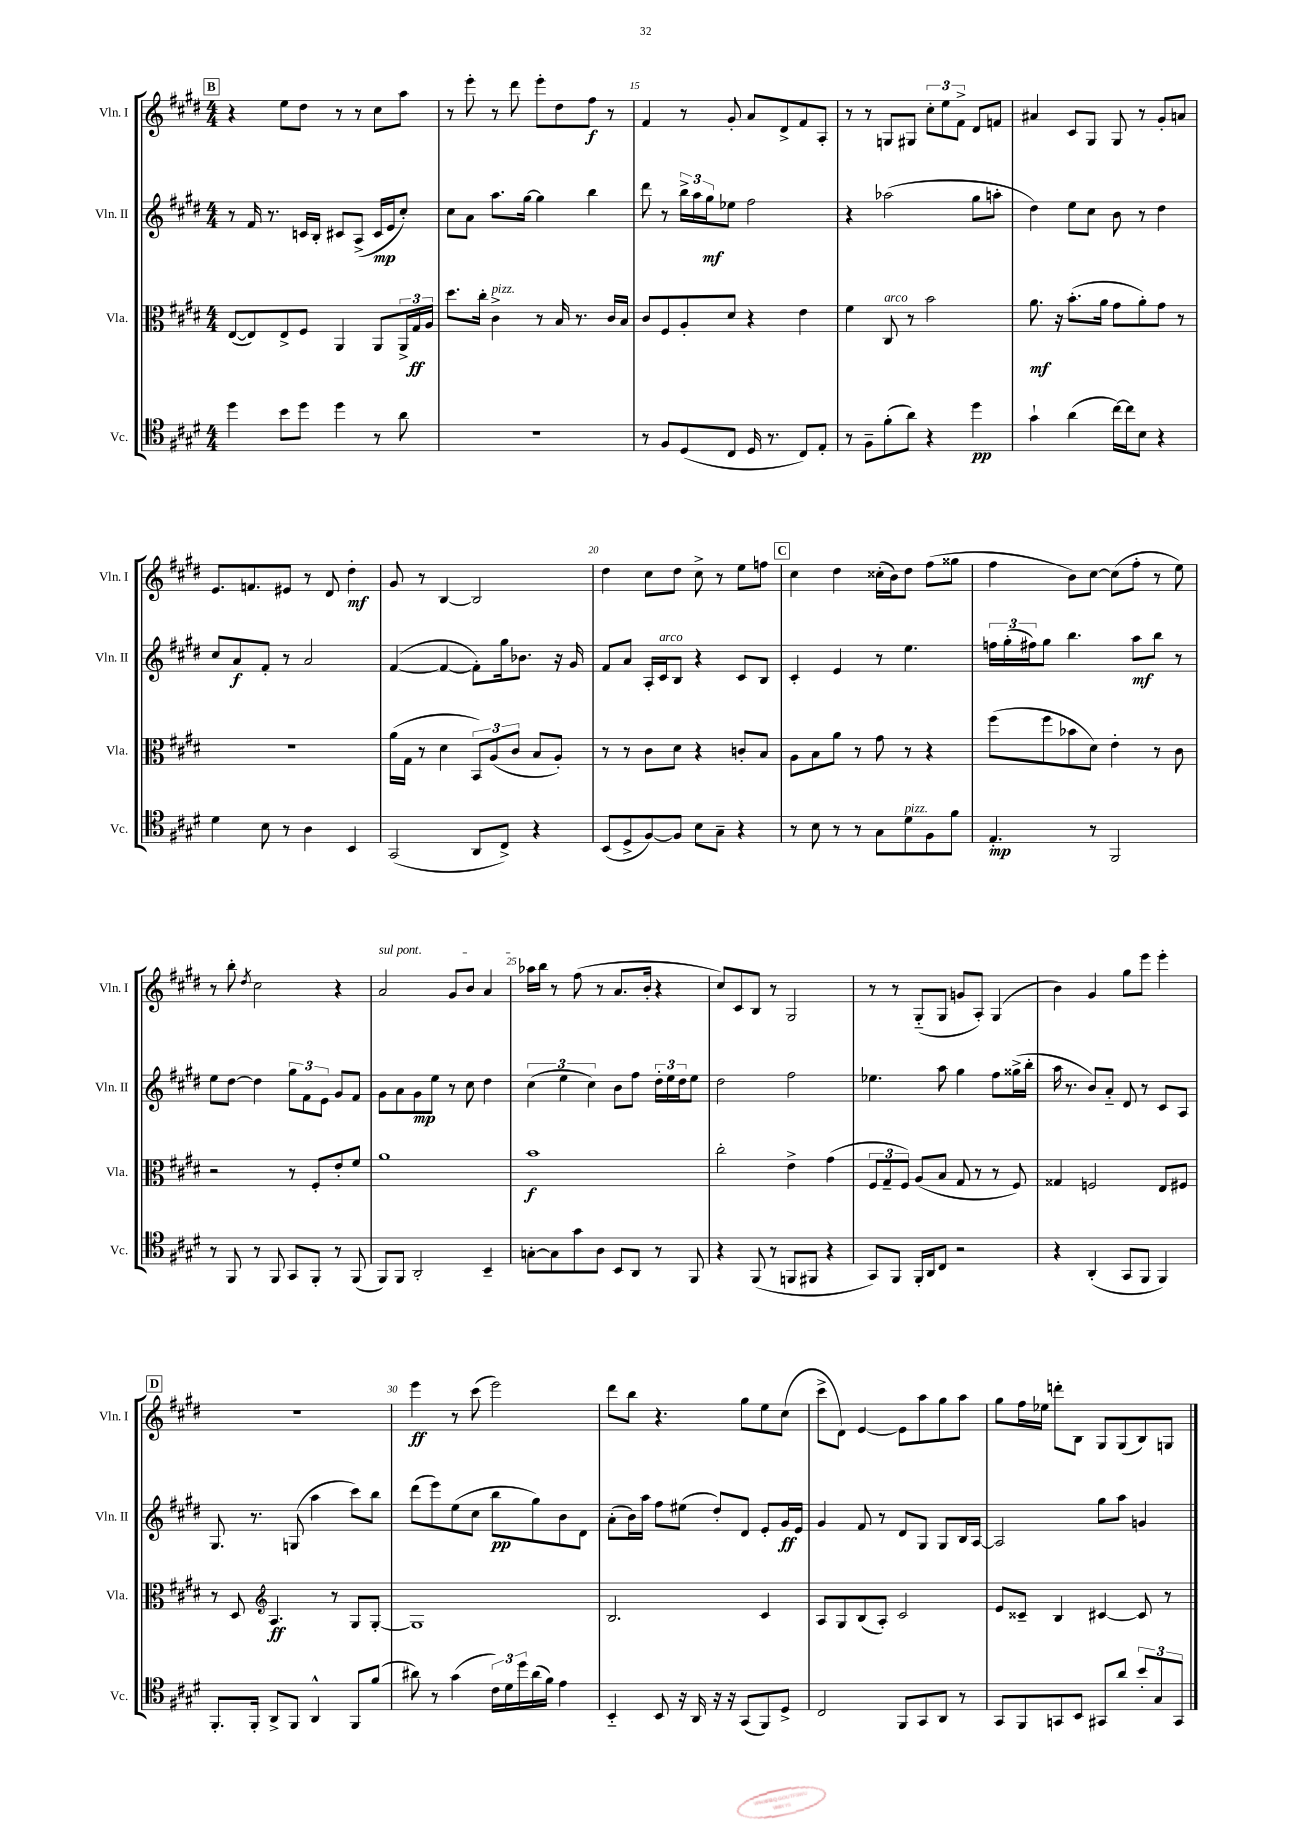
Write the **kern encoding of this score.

**kern	**dynam	**kern	**dynam	**kern	**dynam	**kern	**dynam
*part4	*part4	*part3	*part3	*part2	*part2	*part1	*part1
*staff4	*staff4	*staff3	*staff3	*staff2	*staff2	*staff1	*staff1
*I"Vc.	*	*I"Vla.	*	*I"Vln. II	*	*I"Vln. I	*
*I'Vc.	*	*I'Vla.	*	*I'Vln. II	*	*I'Vln. I	*
*clefC4	*	*clefC3	*	*clefG2	*	*clefG2	*
*k[f#c#g#d#]	*	*k[f#c#g#d#]	*	*k[f#c#g#d#]	*	*k[f#c#g#d#]	*
*M4/4	*	*M4/4	*	*M4/4	*	*M4/4	*
!!LO:REH:place=s1:t=B
=13	=13	=13	=13	=13	=13	=13	=13
4dd#\	.	([8E/L	.	8r	.	4r	.
.	.	8E/])	.	16f#/	.	.	.
.	.	.	.	8.r	.	.	.
8b\L	.	8E^/	.	.	.	8ee\L	.
8dd#\J	.	8F#/J	.	16cn/LL	.	8dd#\J	.
.	.	.	.	16B'/JJ	.	.	.
4dd#\	.	4AA/	.	8c#X/L	.	8r	.
.	.	.	.	(8A^/J	.	8r	.
8r	.	8AA/L	.	16c#/LL	mp	8cc#\L	.
.	.	.	.	16e/J	.	.	.
8a\	.	24AA^/L	.	8cc#'/J)	.	8aa\J	.
.	.	24G#/	ff	.	.	.	.
.	.	24A/JJ	.	.	.	.	.
=14	=14	=14	=14	=14	=14	=14	=14
1r	.	8.dd#\L	.	8cc#\L	.	8r	.
.	.	.	.	8a\J	.	8eee'\	.
.	.	16cc#'\Jk	.	.	.	.	.
!	!	!LO:TX:a:i:t=pizz.	!	!	!	!	!
.	.	4c#^\	.	8.aa\L	.	8r	.
.	.	.	.	.	.	8ddd#\	.
.	.	.	.	[16gg#\Jk	.	.	.
.	.	8r	.	4gg#\]	.	8eee'\L	.
.	.	16B/	.	.	.	8dd#\	.
.	.	8.r	.	.	.	.	.
.	.	.	.	4bb\	.	8ff#\J	f
.	.	16c#/LL	.	.	.	8r	.
.	.	16B/JJ	.	.	.	.	.
=15	=15	=15	=15	=15	=15	=15	=15
8r	.	8c#/L	.	8ddd#\	.	4f#/	.
8F#/L	.	8F#/	.	8r	.	.	.
(8D#/	.	8A'/	.	24bb^\LL	.	8r	.
.	.	.	.	24aa\	.	.	.
.	.	.	.	24gg#\J	mf	.	.
8C#/J	.	8d#/J	.	8ee-X\J	.	8g#'/	.
16D#/	.	4r	.	2ff#\	.	8a/L	.
8.r	.	.	.	.	.	.	.
.	.	.	.	.	.	8d#^/	.
8C#/L)	.	4e\	.	.	.	8f#/	.
8E'/J	.	.	.	.	.	8A'/J	.
=16	=16	=16	=16	=16	=16	=16	=16
8r	.	4f#\	.	4r	.	8r	.
8F#~\L	.	.	.	.	.	8r	.
!	!	!LO:TX:a:i:t=arco	!	!	!	!	!
(8f#'\	.	8C#/	.	(2aa-X\	.	8Gn/L	.
8a\J)	.	8r	.	.	.	8G#X/J	.
4r	.	2b\	.	.	.	12cc#'\L	.
.	.	.	.	.	.	12ee\	.
.	.	.	.	.	.	12f#^\J	.
4dd#\	pp	.	.	8gg#\L	.	8d#/L	.
.	.	.	.	8aan'\J	.	8fn/J	.
=17	=17	=17	=17	=17	=17	=17	=17
4g#`\	.	8.a\	mf	4dd#\)	.	4a#X/	.
.	.	16r	.	.	.	.	.
(4a\	.	(8.b'\L	.	8ee\L	.	8c#/L	.
.	.	.	.	8cc#\J	.	8G#/J	.
.	.	16a\Jk	.	.	.	.	.
[16cc#\LL)	.	8g#\L	.	8b\	.	8G#/	.
16cc#\J]	.	.	.	.	.	.	.
8B\J	.	8a'\)	.	8r	.	8r	.
4r	.	8g#\J	.	4dd#\	.	8g#'/L	.
.	.	8r	.	.	.	8an/J	.
!!LO:LB:g=z
=18	=18	=18	=18	=18	=18	=18	=18
4d#\	.	1r	.	8cc#/L	.	8.e/L	.
.	.	.	.	8a/	f	.	.
.	.	.	.	.	.	8.fn/	.
8B\	.	.	.	8f#'/J	.	.	.
8r	.	.	.	8r	.	8e#X/J	.
4A\	.	.	.	2a/	.	8r	.
.	.	.	.	.	.	8d#/	.
4BB/	.	.	.	.	.	4dd#'\	mf
=19	=19	=19	=19	=19	=19	=19	=19
(2GG#/	.	(16a\LL	.	([4f#/	.	8g#/	.
.	.	16G#\JJ	.	.	.	.	.
.	.	8r	.	.	.	8r	.
.	.	4d#\	.	4f#/_	.	[4B/	.
8AA/L	.	12BB/L)	.	8f#'\L])	.	2B/]	.
.	.	(12A/	.	.	.	.	.
8C#^/J)	.	.	.	16gg#\k	.	.	.
.	.	12c#/J	.	.	.	.	.
.	.	.	.	8.b-X\J	.	.	.
4r	.	8B/L	.	.	.	.	.
.	.	8A'/J)	.	16r	.	.	.
.	.	.	.	16g#/	.	.	.
=20	=20	=20	=20	=20	=20	=20	=20
(8BB/L	.	8r	.	8f#/L	.	4dd#\	.
8D#^/	.	8r	.	8a/J	.	.	.
[8F#/)	.	8c#\L	.	16A'/LL	.	8cc#\L	.
!	!	!	!	!LO:TX:a:i:t=arco	!	!	!
.	.	.	.	16c#/J	.	.	.
8F#/J]	.	8d#\J	.	8B/J	.	8dd#\J	.
8B\L	.	4r	.	4r	.	8cc#^\	.
8G#~\J	.	.	.	.	.	8r	.
4r	.	8cn'/L	.	8c#/L	.	8ee\L	.
.	.	8B/J	.	8B/J	.	8ffn\J	.
!!LO:REH:place=s1:t=C
=21	=21	=21	=21	=21	=21	=21	=21
8r	.	8A\L	.	4c#'/	.	4cc#\	.
8B\	.	8B\	.	.	.	.	.
8r	.	8a\J	.	4e/	.	4dd#\	.
8r	.	8r	.	.	.	.	.
8G#\L	.	8g#\	.	8r	.	(16cc##X'\LL	.
.	.	.	.	.	.	16b\J)	.
!LO:TX:a:i:t=pizz.	!	!	!	!	!	!	!
8d#\	.	8r	.	4.ee\	.	8dd#\J	.
8F#\	.	4r	.	.	.	(8ff#\L	.
8f#\J	.	.	.	.	.	8gg##X\J	.
=22	=22	=22	=22	=22	=22	=22	=22
4.E'/	mp	(8ff#\L	.	24ffn\LL	.	4ff#\	.
.	.	.	.	(24gg#'\	.	.	.
.	.	.	.	24ff#X\J)	.	.	.
.	.	8ff#\	.	8gg#\J	.	.	.
.	.	8b-X\	.	4.bb\	.	8b\L)	.
8r	.	8d#\J)	.	.	.	[8cc#\J	.
2FF#/	.	4e'\	.	.	.	(8cc#\L]	.
.	.	.	.	8aa\L	mf	8ff#'\J	.
.	.	8r	.	8bb\J	.	8r	.
.	.	8c#\	.	8r	.	8ee\)	.
!!LO:LB:g=z
=23	=23	=23	=23	=23	=23	=23	=23
8r	.	2r	.	8ee\L	.	8r	.
8FF#/	.	.	.	[8dd#\J	.	8bb'\	.
.	.	.	.	.	.	8qdd#/	.
8r	.	.	.	4dd#\]	.	2cc#\	.
8FF#/	.	.	.	.	.	.	.
8GG#/L	.	8r	.	12gg#\L	.	.	.
.	.	.	.	12f#\	.	.	.
8FF#'/J	.	8F#'/L	.	.	.	.	.
.	.	.	.	12e\J	.	.	.
8r	.	8e'/	.	8g#/L	.	4r	.
(8FF#/	.	8f#/J	.	8f#/J	.	.	.
=24	=24	=24	=24	=24	=24	=24	=24
!	!	!	!	!	!	!LO:TX:a:i:t=sul pont.	!
8FF#/L)	.	1a	.	8g#\L	.	2a/	.
8FF#/J	.	.	.	8a\	.	.	.
2AA'/	.	.	.	8g#\	mp	.	.
.	.	.	.	8ee\J	.	.	.
.	.	.	.	8r	.	8g#/L	.
.	.	.	.	8cc#\	.	8b/J	.
4BB~/	.	.	.	4dd#\	.	4a/	.
=25	=25	=25	=25	=25	=25	=25	=25
[8Gn'\L	.	1b	f	(6cc#\	.	16aa-X\LL	.
.	.	.	.	.	.	16bb\JJ	.
8G\]	.	.	.	.	.	8r	.
.	.	.	.	6ee\	.	.	.
8g#\	.	.	.	.	.	(8ff#\	.
.	.	.	.	6cc#\)	.	.	.
8A\J	.	.	.	.	.	8r	.
8BB/L	.	.	.	8b\L	.	8.a/L	.
8AA/J	.	.	.	8ff#\J	.	.	.
.	.	.	.	.	.	16b'/Jk	.
8r	.	.	.	24dd#'\LL	.	4r	.
.	.	.	.	24ee\	.	.	.
.	.	.	.	24dd#\J	.	.	.
8FF#/	.	.	.	8ee\J	.	.	.
=26	=26	=26	=26	=26	=26	=26	=26
4r	.	2cc#'\	.	2dd#\	.	8cc#/L)	.
.	.	.	.	.	.	8c#/	.
(8FF#/	.	.	.	.	.	8B/J	.
8r	.	.	.	.	.	8r	.
8FFn/L	.	4e^\	.	2ff#\	.	2G#/	.
8FF#X/J	.	.	.	.	.	.	.
4r	.	(4g#\	.	.	.	.	.
=27	=27	=27	=27	=27	=27	=27	=27
8GG#/L)	.	12F#/L	.	4.ee-X\	.	8r	.
.	.	12G#~/	.	.	.	.	.
8FF#/J	.	.	.	.	.	8r	.
.	.	12F#/J)	.	.	.	.	.
16FF#'/LL	.	(8A/L	.	.	.	(8G#/L	.
16AA/J	.	.	.	.	.	.	.
8C#/J	.	8B/J	.	8aa\	.	8G#/J	.
2r	.	8G#/	.	4gg#\	.	8gn/L	.
.	.	8r	.	.	.	8A'/J)	.
.	.	8r	.	8ff#\L	.	(4G#/	.
.	.	8F#/)	.	(16gg##X^\L	.	.	.
.	.	.	.	16bb'\JJ	.	.	.
=28	=28	=28	=28	=28	=28	=28	=28
4r	.	4G##X/	.	16aa\	.	4b\)	.
.	.	.	.	8.r	.	.	.
(4AA'/	.	2Fn/	.	8b/L)	.	4g#/	.
.	.	.	.	8a/J	.	.	.
8GG#/L	.	.	.	8d#/	.	8gg#\L	.
8FF#/J	.	.	.	8r	.	8eee\J	.
4FF#/)	.	8E/L	.	8c#/L	.	4eee'\	.
.	.	8F#X/J	.	8A/J	.	.	.
!!LO:LB:g=z
!!LO:REH:place=s1:t=D
=29	=29	=29	=29	=29	=29	=29	=29
8.FF#'/L	.	8r	.	8.G#/	.	1r	.
.	.	8D#/	.	.	.	.	.
16FF#'/Jk	.	.	.	8.r	.	.	.
*	*	*clefG2	*	*	*	*	*
8AA^/L	.	4.A/	ff	.	.	.	.
8FF#/J	.	.	.	(8Gn/	.	.	.
4AA^^/	.	.	.	4aa\	.	.	.
.	.	8r	.	.	.	.	.
8FF#/L	.	8G#/L	.	8ccc#\L)	.	.	.
(8f#/J	.	[8G#'/J	.	8bb\J	.	.	.
=30	=30	=30	=30	=30	=30	=30	=30
8a#X\)	.	1G#]	.	(8ddd#\L	.	4eee\	ff
8r	.	.	.	8eee\)	.	.	.
(4g#\	.	.	.	(8ee\	.	8r	.
.	.	.	.	8cc#\J	.	(8ccc#\	.
24c#\LL)	.	.	.	8bb\L	pp	2eee\)	.
24d#\	.	.	.	.	.	.	.
24dd#\	.	.	.	.	.	.	.
(16a#\	.	.	.	8gg#\)	.	.	.
16f#\JJ)	.	.	.	.	.	.	.
4e\	.	.	.	8b\	.	.	.
.	.	.	.	8d#\J	.	.	.
=31	=31	=31	=31	=31	=31	=31	=31
4BB/	.	2.B/	.	(8a'\L	.	8ddd#\L	.
.	.	.	.	16b\L)	.	8bb\J	.
.	.	.	.	16aa\JJ	.	.	.
8BB/	.	.	.	8ff#\L	.	4.r	.
16r	.	.	.	(8ee#X\J	.	.	.
16AA/	.	.	.	.	.	.	.
16r	.	.	.	8dd#'/L)	.	.	.
16r	.	.	.	.	.	.	.
(8GG#/L	.	.	.	8d#/J	.	8gg#\L	.
8FF#/)	.	4c#/	.	8e'/L	.	8ee\	.
8D#^/J	.	.	.	16g#/L	ff	(8cc#\J	.
.	.	.	.	16e/JJ	.	.	.
=32	=32	=32	=32	=32	=32	=32	=32
2C#/	.	8A/L	.	4g#/	.	8ccc#^\L	.
.	.	8G#/	.	.	.	8d#\J)	.
.	.	(8B/	.	8f#/	.	[4e/	.
.	.	8A'/J)	.	8r	.	.	.
8FF#/L	.	2c#/	.	8d#/L	.	8e\L]	.
8GG#/	.	.	.	8G#/J	.	8aa\	.
8AA/J	.	.	.	8G#/L	.	8gg#\	.
8r	.	.	.	16B/L	.	8aa\J	.
.	.	.	.	[16A/JJ	.	.	.
=33	=33	=33	=33	=33	=33	=33	=33
8GG#/L	.	8e/L	.	2A/]	.	8gg#\L	.
8FF#/	.	8c##X~/J	.	.	.	16ff#\L	.
.	.	.	.	.	.	16ee-X\JJ	.
8GGn/	.	4B/	.	.	.	8dddn'\L	.
8BB/J	.	.	.	.	.	8B\J	.
8GG#X/L	.	[4c#X/	.	8gg#\L	.	8G#/L	.
8a/J	.	.	.	8aa\J	.	(8G#/	.
12b'/L	.	8c#/]	.	4gn/	.	8B/)	.
12G#/	.	.	.	.	.	.	.
.	.	8r	.	.	.	8Gn/J	.
12GG#/J	.	.	.	.	.	.	.
==	==	==	==	==	==	==	==
*-	*-	*-	*-	*-	*-	*-	*-
